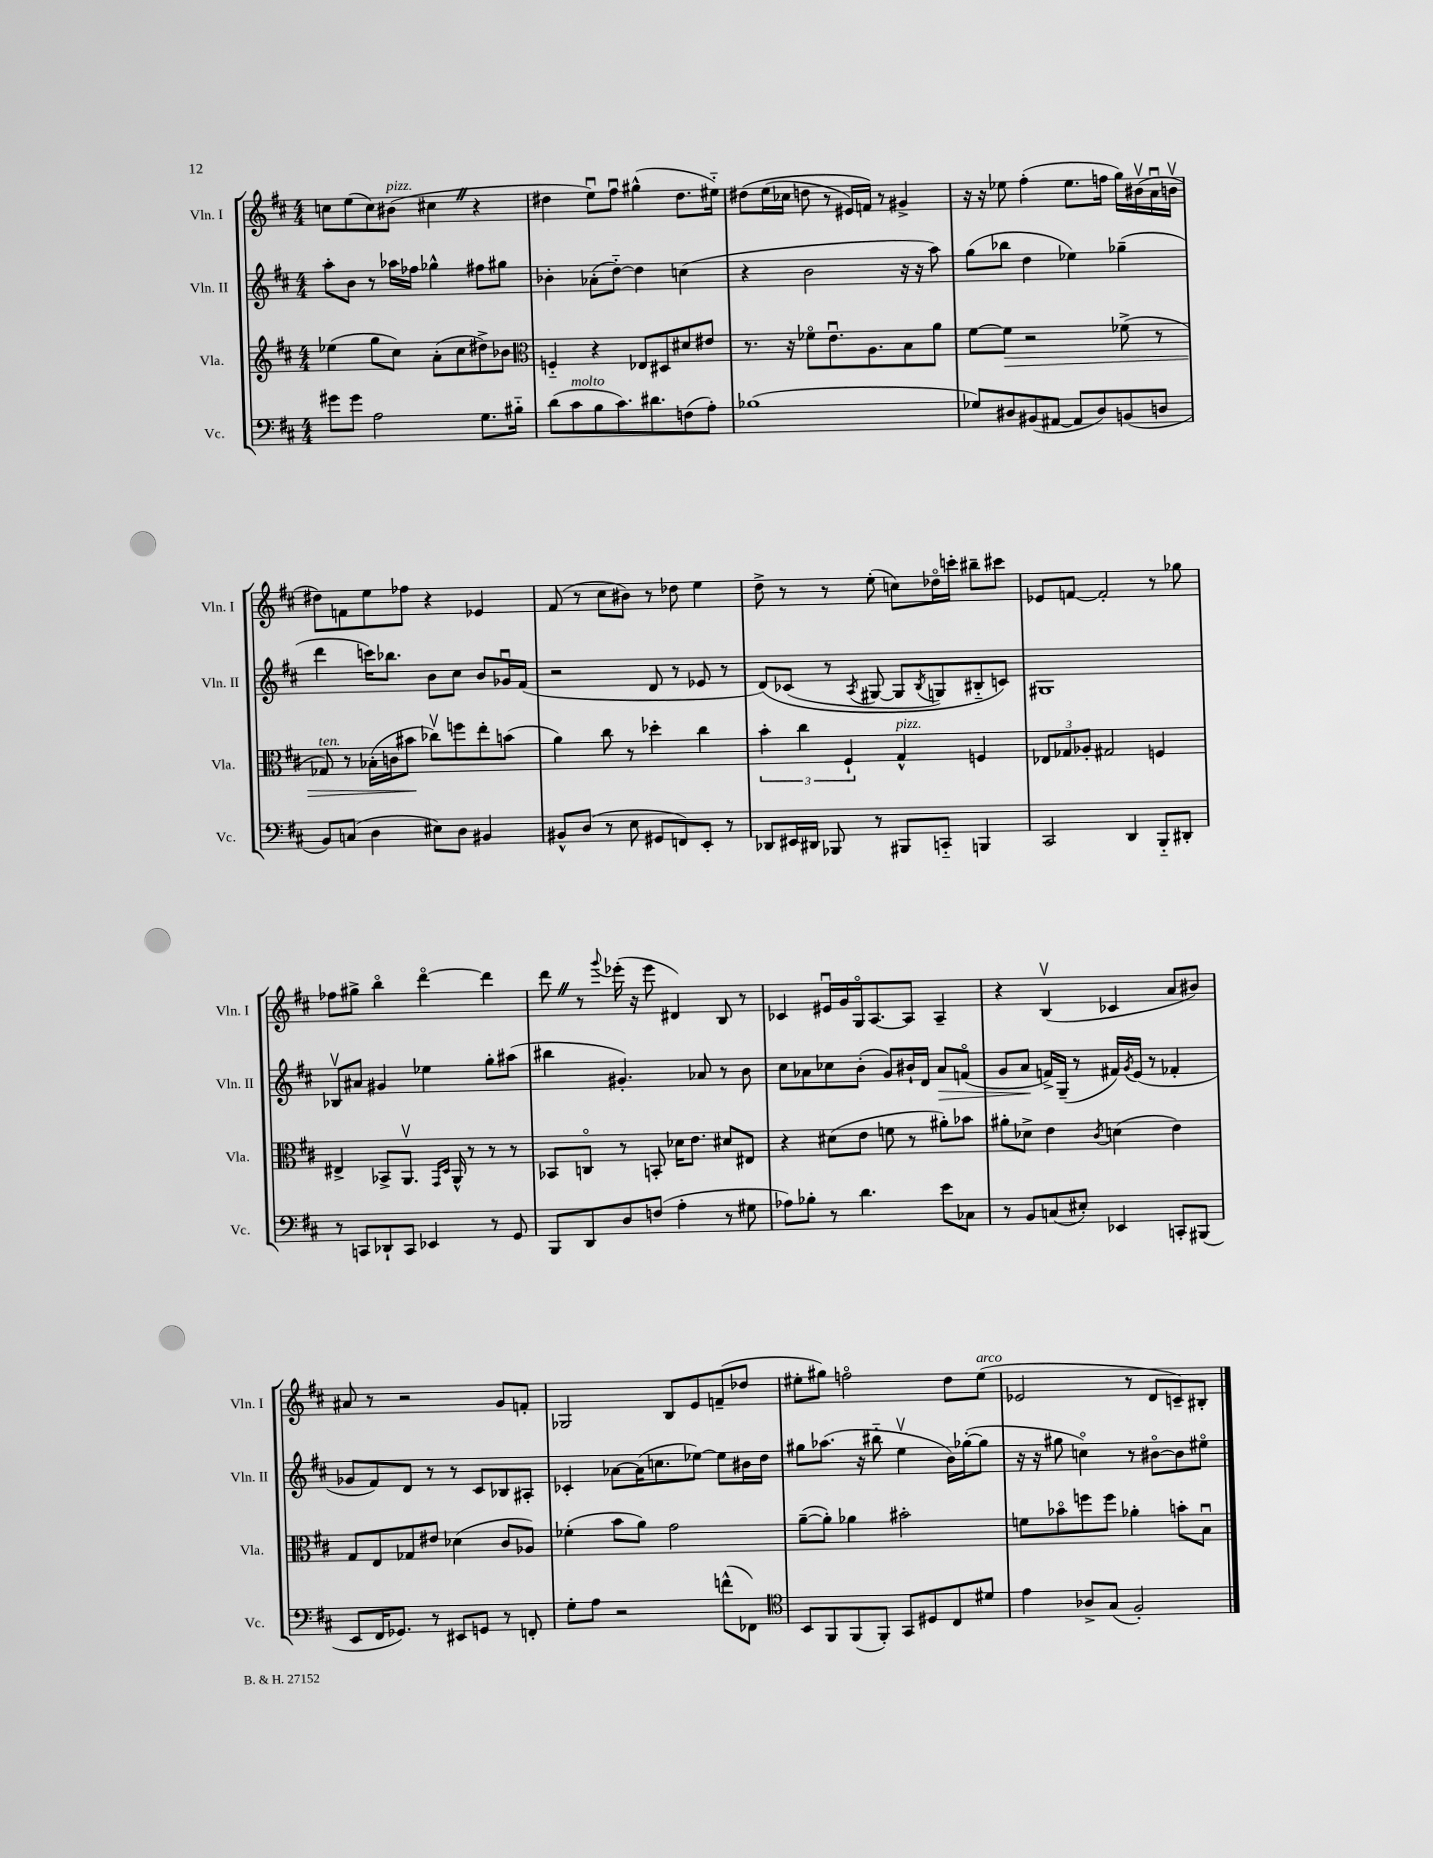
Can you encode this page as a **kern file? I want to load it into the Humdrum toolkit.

**kern	**kern	**kern	**kern
*staff4	*staff3	*staff2	*staff1
*clefF4	*clefG2	*clefG2	*clefG2
*k[f#c#]	*k[f#c#]	*k[f#c#]	*k[f#c#]
*M4/4	*M4/4	*M4/4	*M4/4
8g#	(4ee-	8aa'	8cc
8g#	.	8b	(8ee
2A	8gg	8r	8cc)
.	8cc#)	16aa-	(8b#
.	.	16ff-	.
.	(8a'	4gg-^^	4cc#
.	8cc#	.	.
8.G	8dd#^)	8ff#	4r
.	8b-	8gg#	.
16B#'~	.	.	.
=	=	=	=
*	*clefC3	*	*
(8d	4F'~	4b-'	4dd#
8c#	.	.	.
8B	4r	(8a-'	8eeu)
8.c#)	.	[8dd'~)	8ff#u
.	8E-	4dd]	(4gg#^^
8.d#	.	.	.
.	8D#	.	.
(8F	8d#	(4cc	8.dd#
8A')	8e#	.	.
.	.	.	16ee#'~)
=	=	=	=
(1B-	8.r	4r	&(8dd#
.	.	.	(16ee
.	16r	.	16cc-
.	8f-o	2b	8dd
.	8.eu	.	8r
.	.	.	16e#)
.	8.A	.	16f&)
.	.	.	8r
.	8B	16r	4g#^
.	.	16r	.
.	8a	8aa)	.
=	=	=	=
8G-)	[8f#	(8gg	16r
.	.	.	16r
8D#	8f#]	8bb-	8ee-
(8BB#	2r	4dd	(4ff#'
[8AA#	.	.	.
8AA#]	.	4ee-)	8.ee-
8D#)	.	.	.
.	.	.	16ff
(8BB	(8f-^	(4gg-~	16gg)
.	.	.	(16b#v
8D	8r	.	16au
.	.	.	16bv
=	=	=	=
8BB)	8G-)	4ddd	8dd#)
(8C	8r	.	8f
4D	(16B-'	16ccc)	8ee
.	16c	8.bb-	.
.	8b#	.	8ff-
8E#)	8cc-v)	8b	4r
8D	8ff	8cc#	.
4BB#	8ee'	8b	4e-
.	(8b	16g-u	.
.	.	(16f#	.
=	=	=	=
8BB#^^	4a)	2r	(8f#
(8D	.	.	8r
8r	8cc#	.	8cc#
8E	8r	.	8b#)
8GG#	4dd-'	8d	8r
8FF)	.	8r	8dd-
8EE'	4cc#	8e-	4ee
8r	.	8r	.
=	=	=	=
8DD-	6b'	&(8d)	8dd^
16EE#	.	(8c-	8r
.	6cc#	.	.
16DD#	.	.	.
8BBB-	.	8r	8r
.	6F#`	.	.
.	.	8qA	.
8r	.	[8G#	(8ee'
8BBB#	4G^^	8G#]	8cc)
.	.	8qB	.
8CC'~	.	8G)	16dd-o
.	.	.	16ccc'
4BBB	4F	8B#'~	8bb#~
.	.	8c&)	8ccc#
=	=	=	=
2CC#	12E-	1G#	8e-
.	12G-	.	.
.	.	.	[8f
.	12A-'	.	.
.	2G#	.	2f']
4DD	.	.	.
8BBB'~	4F	.	8r
8DD#'	.	.	8gg-
=	=	=	=
8r	4E#^	8B-v	8ff-
8CC	.	8a#	8gg#^
8DD-`	8BB-^	4g#	4bbo
8CC	8.AAv	.	.
4EE-	.	4ee-	[4dddo
.	16qqGG	.	.
.	16qqD	.	.
.	16AA^^	.	.
.	8r	.	.
8r	8r	8gg'	4ddd]
8GG	8r	(8aa#	.
=	=	=	=
8BBB	8BB-	4bb#	8ddd
8DD	8Co	.	8r
.	.	.	8qqggg
8D	8r	4.g#')	(16eee-'
.	.	.	16r
(8F	8BB'	.	8eee-
4A'	16d-	.	4d#)
.	8.e	.	.
.	.	8a-	.
8r	8d#	8r	8B
8G#	8E#	8b	8r
=	=	=	=
8A-)	4r	8cc#	4c-
8B-'	.	8a-	.
8r	(8d#	8cc-	16e#u
.	.	.	16g
4.d	8e	(8b'	16Go
.	.	.	[8.A
.	8f	8g)	.
.	8r	16b#`	8A]
.	.	16d	.
8e	8a#')	8a-	4A~
8C-	8b-	(8fo	.
=	=	=	=
8r	8a#'	8g	4r
8BB	8d-^	8a	.
(8C	4e	16f^)	(4Bv
.	.	(16G~	.
8E#')	.	8r	.
.	8qc#	.	.
4EE-	(4d	16f#)	4c-
.	.	8qg	.
.	.	(16e	.
.	.	8r	.
8CC'	4e)	4f-'	8a
(8BBB#	.	.	8b#)
=	=	=	=
8EE	8G	8g-	8a#
16FF#	8E	8f#)	8r
8.GG-)	.	.	.
.	8G-	8d	2r
8r	8e#	8r	.
8EE#	(4d-	8r	.
8GG	.	8c#	.
8r	8c#	8B-	8g
8FF'	8A-)	8A#'	8f'
=	=	=	=
8G'	(4f-'	4c-'	2G-
8A	.	.	.
2r	8b	[8a-	.
.	8a)	(16a-]	.
.	.	8.cc	.
.	2g	.	8B
.	.	[8ee-)	8e
(8f^^	.	8ee-]	(8f~
8FF-)	.	16b#	8dd-
.	.	16dd	.
=	=	=	=
*clefC4	*	*	*
8BB	([8a~	8gg#	8ee#'
8FF#	8a'])	(8.aa-	8gg#)
(8FF#	4a-	.	2ffo
.	.	16r	.
8FF#')	.	8bb#'~	.
8GG	2b#'	4eev	.
8D#	.	.	.
8C#	.	16b)	8dd
.	.	([16gg-'	.
8d#	.	8gg-]	(8ee#
=	=	=	=
4e	8f	16r	2e-
.	.	16r	.
.	8b-o	8gg#	.
8A-^	8ff	4cco)	.
(8G	8ff	.	.
2F#')	4a-'	8r	8r
.	.	[8b#o	8d
.	8b'	8b#]	8c~)
.	8Bu	8ee#o	8B#'
==	==	==	==
*-	*-	*-	*-
